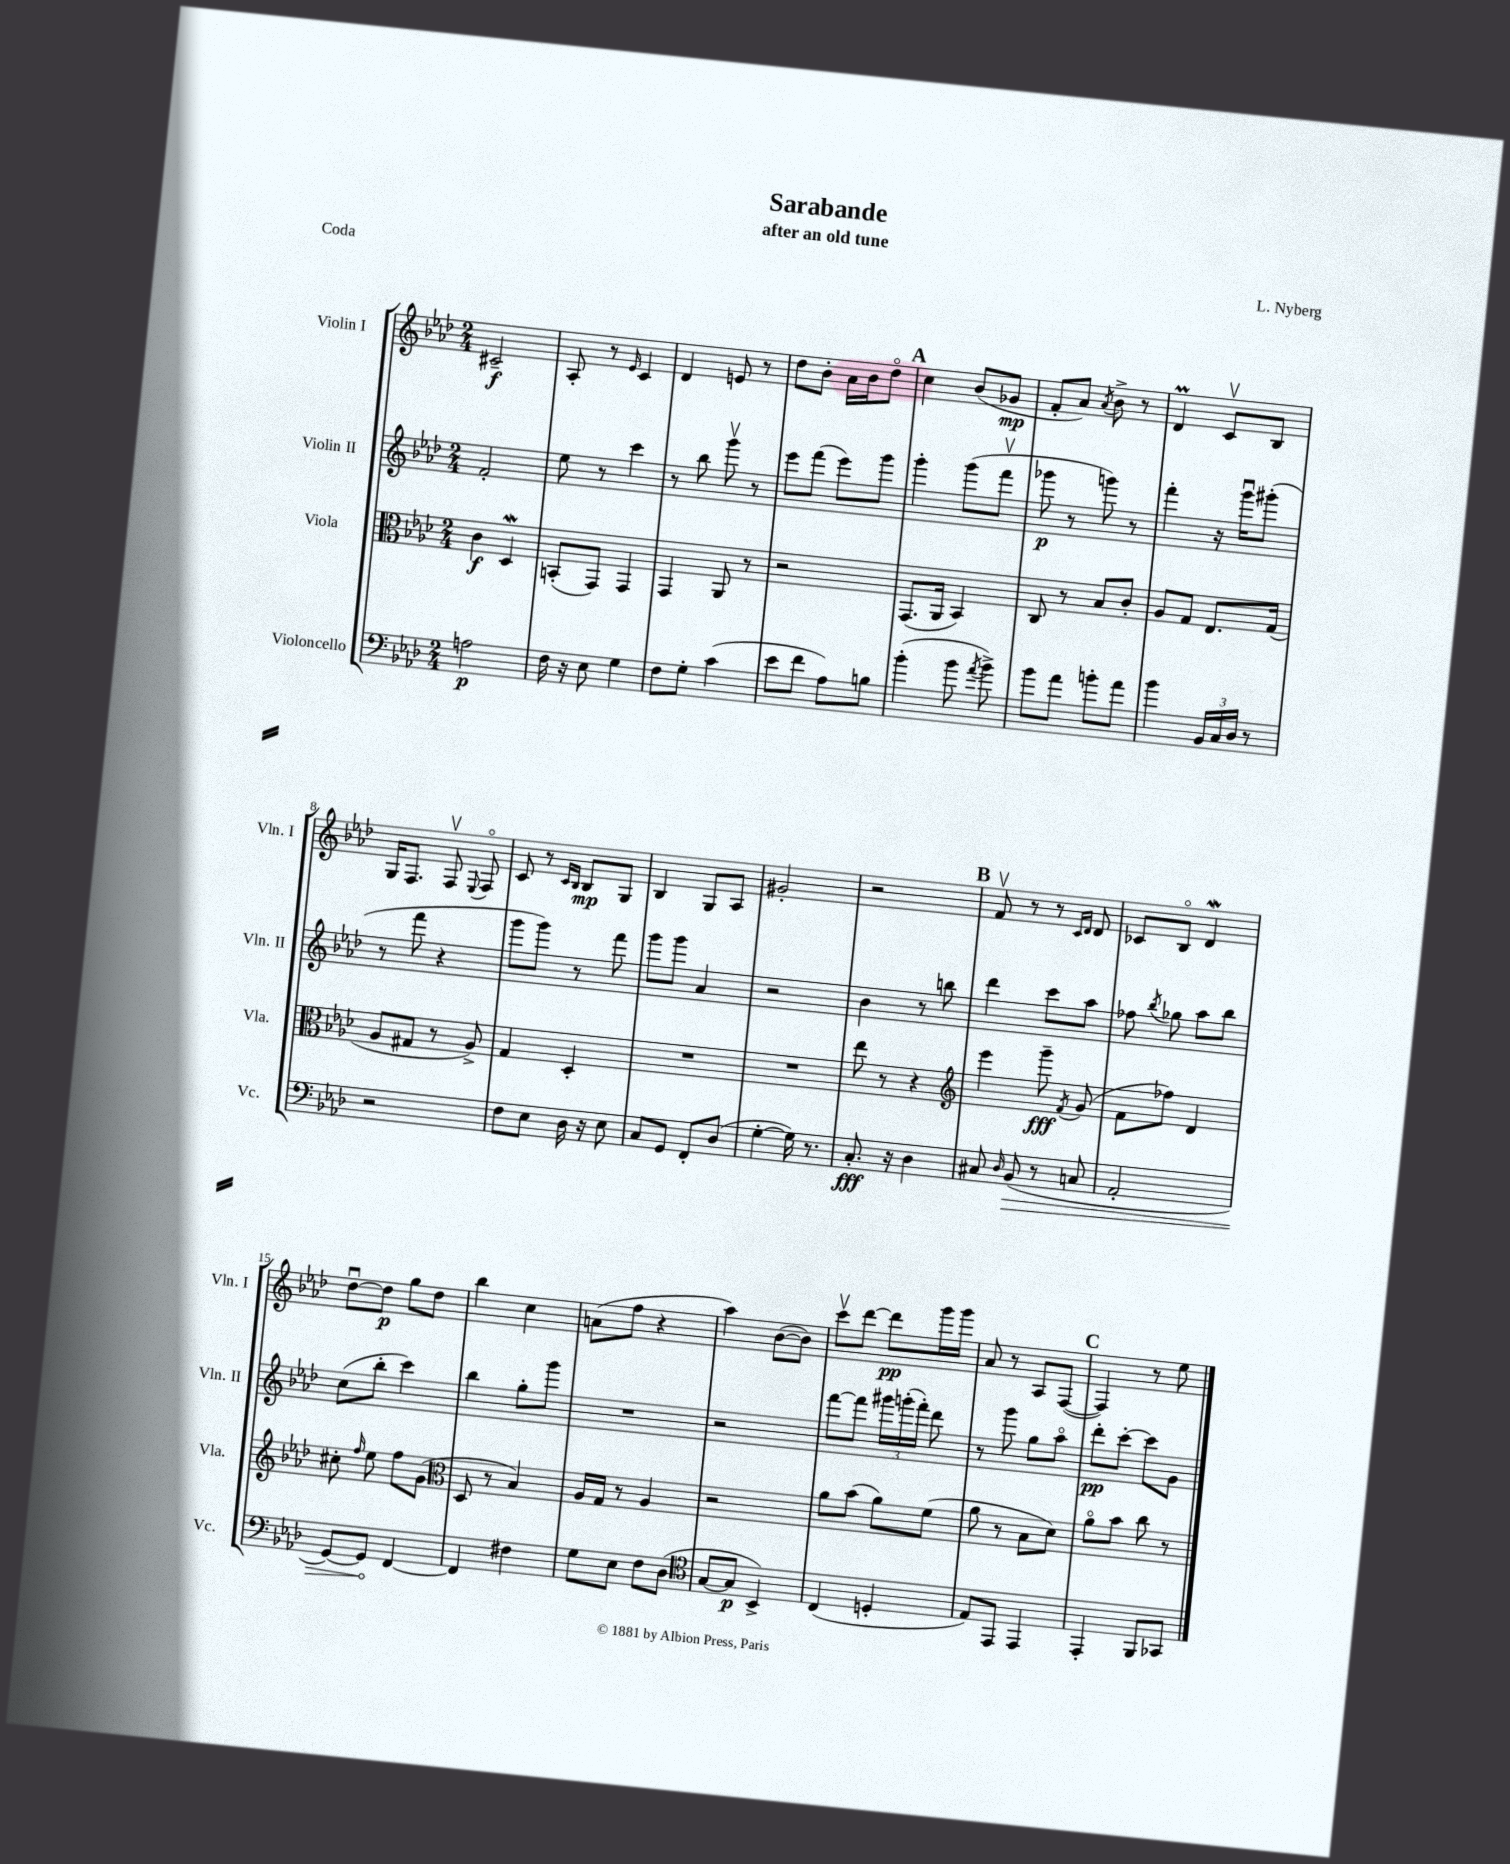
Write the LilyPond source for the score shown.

\header { title = "Sarabande" composer = "L. Nyberg" subtitle = "after an old tune" piece = "Coda" }
<<
\new StaffGroup <<
\new Staff = "s0" \with { instrumentName = "Violin I" shortInstrumentName = "Vln. I" } {
    \clef treble \key aes \major \numericTimeSignature \time 2/4
    \autoBeamOff cis'2--\f |
    aes8-. r8 \grace { ees'16 } c'4 |
    des'4 e'8 r8 |
    des''8[ bes'8]-. aes'16[ bes'16 des''8]\flageolet |
    \mark \markup { \bold "A" } c''4 bes'8[( ges'8]\mp |
    f'8[-. aes'8]) \acciaccatura { aes'8 } bes'8-> r8 |
    des'4\prall c'8[\upbow bes8] |
    g16[ f8.] f8\upbow \appoggiatura { ees8 } f8\flageolet |
    c'8 r8 \grace { c'16[ bes16] } bes8[\mp g8] |
    bes4 g8[ aes8] |
    gis'2-. |
    r2 |
    \mark \markup { \bold "B" } f'8\upbow r8 r8 \grace { c'16[ des'16] } des'8 |
    ces'8[ bes8]\flageolet des'4\mordent |
    des''8[~\downbow des''8]\p g''8[ des''8] |
    bes''4 c''4 |
    a'8[( f''8] r4 |
    aes''4) bes'8[~( bes'8]) |
    c'''8[\upbow des'''8]~ des'''8[\pp g'''16 g'''16] |
    aes'8 r8 aes8[ f8]~( |
    \mark \markup { \bold "C" } f4) r8 ees''8 \bar "|." |
}
\new Staff = "s1" \with { instrumentName = "Violin II" shortInstrumentName = "Vln. II" } {
    \clef treble \key aes \major \numericTimeSignature \time 2/4
    \autoBeamOff f'2-. |
    ees''8 r8 c'''4 |
    r8 bes''8 g'''8\upbow r8 |
    ees'''8[ f'''8]( ees'''8[) g'''8] |
    \mark \markup { \bold "A" } g'''4-. g'''8[( f'''8]\upbow |
    ges'''8\p r8 g'''8) r8 |
    f'''4-. r16 g'''16[\downbow gis'''8]-.( |
    r8 f'''8 r4 |
    g'''8[ g'''8]) r8 f'''8 |
    g'''8[ g'''8] aes'4 |
    r2 |
    bes'4 r8 b''8 |
    \mark \markup { \bold "B" } des'''4 c'''8[ aes''8] |
    fes''8 \acciaccatura { bes''8 } ges''8 aes''8[ bes''8] |
    c''8[( bes''8]-. c'''4) |
    bes''4 g''8[-. g'''8] |
    R2 |
    r2 |
    f'''8[~ f'''8] \tuplet 3/2 { gis'''16[ g'''16-.( f'''16]-.) } des'''8 |
    r8 g'''8 g''8[ aes''8]\flageolet |
    \mark \markup { \bold "C" } des'''8[-.\pp c'''8]~-. c'''8[ g'8] \bar "|." |
}
\new Staff = "s2" \with { instrumentName = "Viola" shortInstrumentName = "Vla." } {
    \clef alto \key aes \major \numericTimeSignature \time 2/4
    \autoBeamOff c'4\f des4\mordent |
    b,8[-.( g,8]) g,4 |
    g,4 aes,8 r8 |
    r2 |
    \mark \markup { \bold "A" } g,8.[( aes,16] bes,4) |
    c8 r8 bes8[ c'8]-. |
    aes8[ g8] ees8.[ g16]( |
    aes8[ gis8] r8 aes8->) |
    g4 des4-. |
    R2 |
    R2 |
    ees''8 r8 r4 |
    \mark \markup { \bold "B" } \clef treble ees'''4 g'''8--\fff \acciaccatura { f'8 } g'8( |
    f'8[ fes''8]) des'4 |
    cis''8-. \grace { f''16 } ees''8 f''8[ g'8]( |
    \clef alto des8 r8 bes4) |
    aes16[ g16] r8 aes4 |
    r2 |
    aes'8[ bes'8]( aes'8[) f'8]( |
    aes'8 r8 bes8[ des'8]) |
    \mark \markup { \bold "C" } aes'8[\flageolet bes'8] c''8 r8 \bar "|." |
}
\new Staff = "s3" \with { instrumentName = "Violoncello" shortInstrumentName = "Vc." } {
    \clef bass \key aes \major \numericTimeSignature \time 2/4
    \autoBeamOff a2\p |
    f16 r16 ees8 g4 |
    f8[ g8]-. c'4( |
    ees'8[ f'8] aes8[) b8] |
    \mark \markup { \bold "A" } bes'4-.( bes'8 \acciaccatura { aes'8 } bes'8->) |
    bes'8[ aes'8] b'8[-. aes'8] |
    bes'4 \tuplet 3/2 { bes,16[ c16 des16] } r8 |
    r2 |
    f8[ ees8] des16 r16 ees8 |
    c8[ g,8] f,8[-. des8]( |
    g4~-. g16) r8. |
    c8.-.\fff r16 des4 |
    \mark \markup { \bold "B" } cis8 \grace { des16 } \once \override Hairpin.circled-tip = ##t bes,8\>( r8 c8 |
    aes,2-. |
    g,8[~) g,8]\! f,4~ |
    f,4 fis4 |
    g8[ ees8] f8[ des8]( |
    \clef tenor g8[~ g8]\p bes,4->) |
    c4( d4-. |
    ees8[) ees,8] ees,4 |
    \mark \markup { \bold "C" } ees,4-. f,8[ ges,8] \bar "|." |
}
>>
>>
